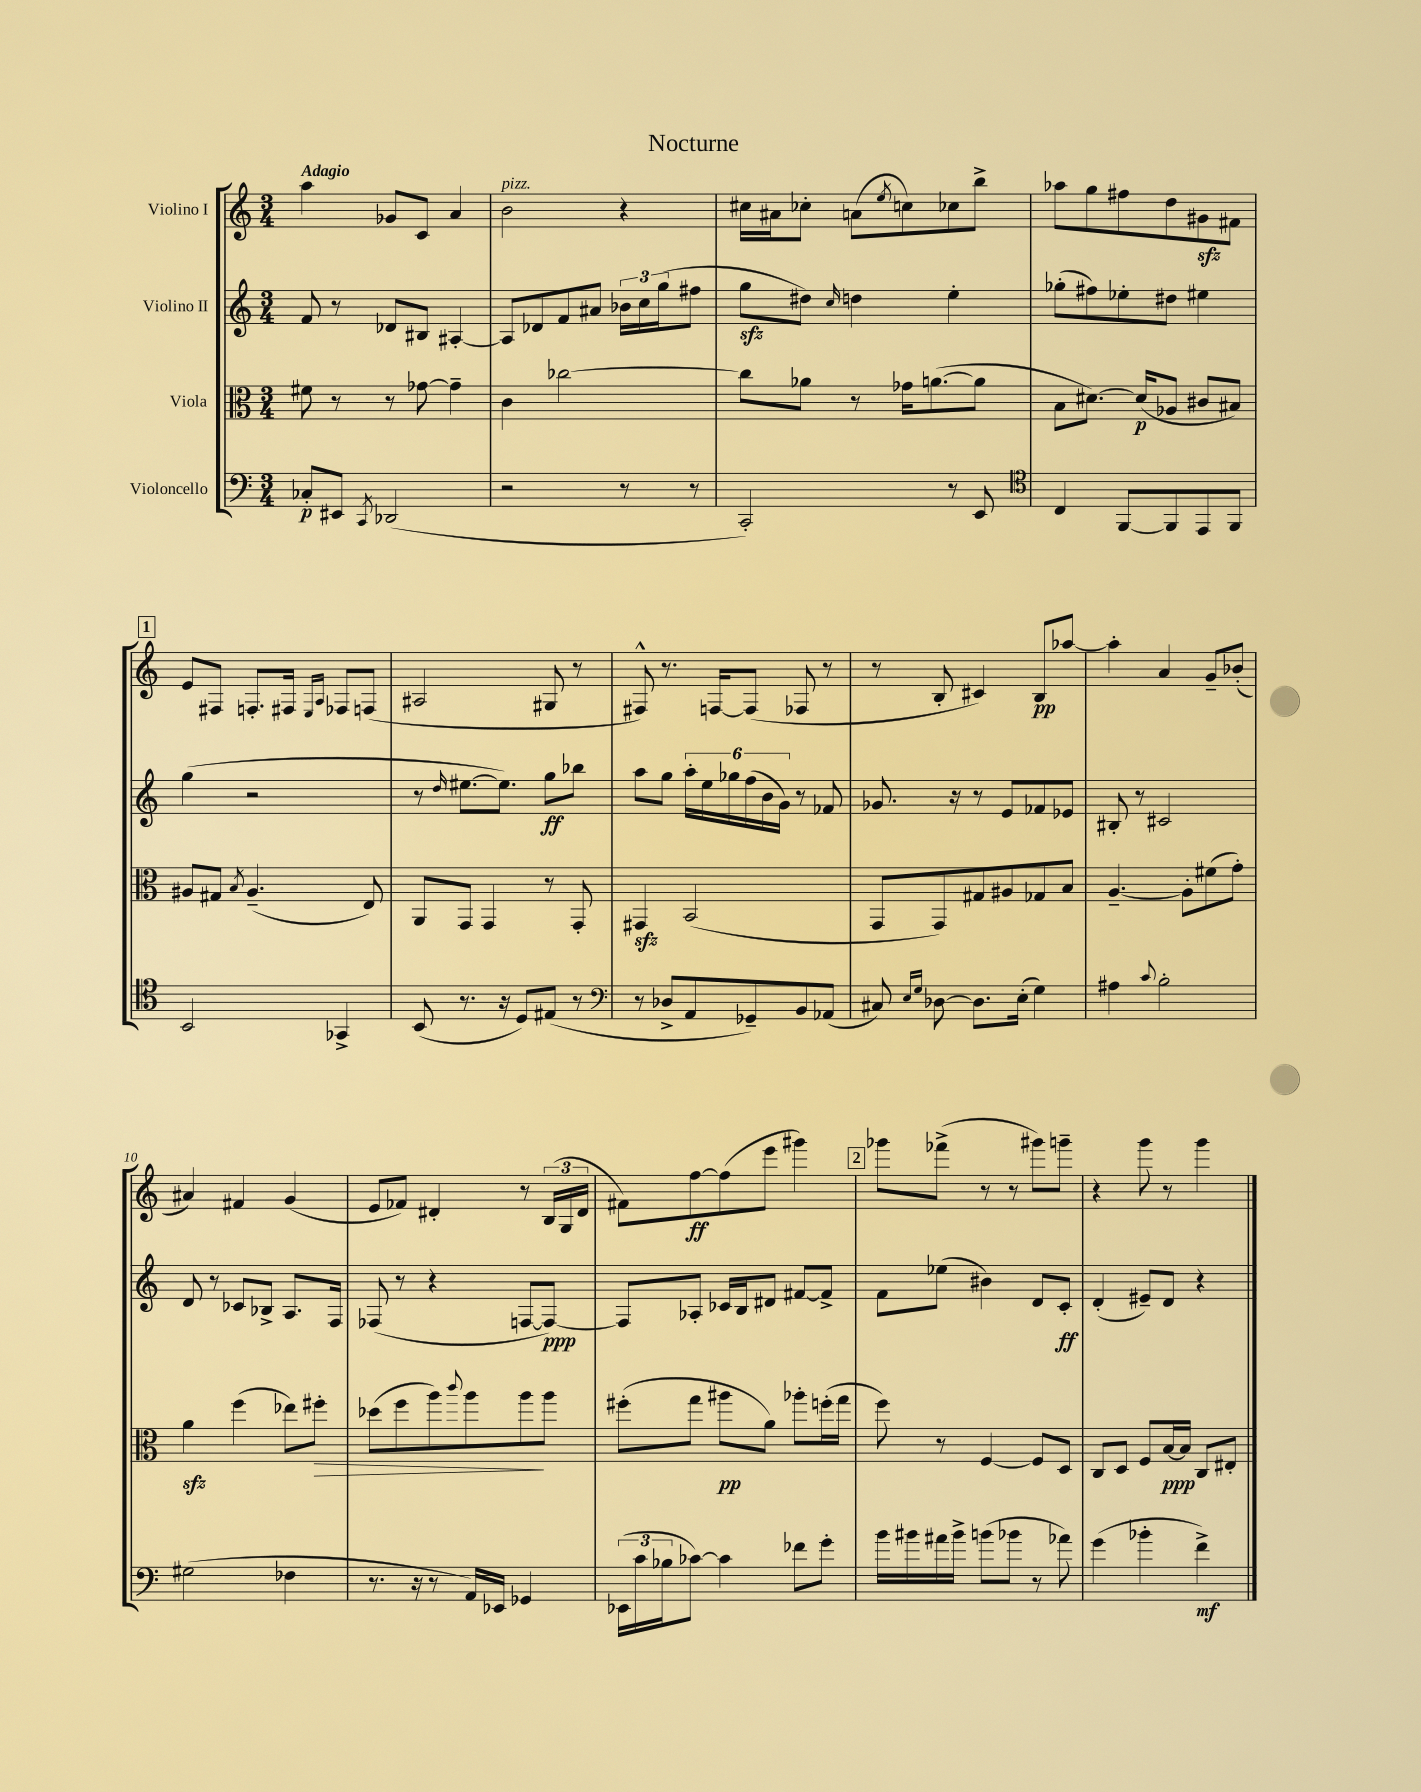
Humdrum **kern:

**kern	**dynam	**kern	**dynam	**kern	**dynam	**kern	**dynam
*part4	*part4	*part3	*part3	*part2	*part2	*part1	*part1
*staff4	*staff4	*staff3	*staff3	*staff2	*staff2	*staff1	*staff1
*I"Violoncello	*	*I"Viola	*	*I"Violino II	*	*I"Violino I	*
*clefF4	*	*clefC3	*	*clefG2	*	*clefG2	*
*k[]	*	*k[]	*	*k[]	*	*k[]	*
*M3/4	*	*M3/4	*	*M3/4	*	*M3/4	*
=1	=1	=1	=1	=1	=1	=1	=1
!	!	!	!	!	!	!LO:TX:a:B:t=Adagio	!
8C-X'/L	p	8f#X\	.	8f/	.	4aa\	.
8EE#X/J	.	8r	.	8r	.	.	.
8qCC/	.	.	.	.	.	.	.
(2DD-X/	.	8r	.	8d-X/L	.	8g-X/L	.
.	.	[8g-X\	.	8B#X/J	.	8c/J	.
.	.	4g-~\]	.	[4A#X'/	.	4a/	.
=2	=2	=2	=2	=2	=2	=2	=2
!	!	!	!	!	!	!LO:TX:a:i:t=pizz.	!
2r	.	4c\	.	8A#/L]	.	2b\	.
.	.	.	.	8d-X/	.	.	.
.	.	[2cc-X\	.	8f/	.	.	.
.	.	.	.	8a#X/J	.	.	.
8r	.	.	.	24b-X\LL	.	4r	.
.	.	.	.	24cc\	.	.	.
.	.	.	.	(24gg\J	.	.	.
8r	.	.	.	8ff#X\J	.	.	.
=3	=3	=3	=3	=3	=3	=3	=3
2CC'/)	.	8cc-\L]	.	8ggzz\L	.	16cc#X\LL	.
.	.	.	.	.	.	16a#X\J	.
.	.	8a-X\J	.	8dd#X\J)	.	8cc-X'\J	.
.	.	.	.	16qqcc/	.	.	.
.	.	8r	.	4ddn\	.	(8an\L	.
.	.	.	.	.	.	8qee/	.
.	.	16g-X\KL	.	.	.	8ccn\)	.
.	.	([8.an\	.	.	.	.	.
8r	.	.	.	4ee'\	.	8cc-X\	.
8EE/	.	8a\J]	.	.	.	8bb^\J	.
=4	=4	=4	=4	=4	=4	=4	=4
*clefC4	*	*	*	*	*	*	*
4C/	.	8B\L	.	(8gg-X'\L	.	8aa-X\L	.
.	.	[8.d#X\J)	.	8ff#X\)	.	8gg\	.
[8FF/L	.	.	.	8ee-X'\	.	8ff#X\	.
.	.	(16d#/KL]	p	.	.	.	.
8FF/]	.	8A-X/J	.	8dd#X\J	.	8dd\	.
8EE/	.	8c#X/L	.	4ee#X\	.	8g#Xzz\	.
8FF/J	.	8B#X/J)	.	.	.	8f#X\J	.
!!LO:LB:g=z
!!LO:REH:place=s1:t=1
=5	=5	=5	=5	=5	=5	=5	=5
2BB/	.	8A#X/L	.	(4gg\	.	8e/L	.
.	.	8G#X/J	.	.	.	8F#X/J	.
.	.	8qB/	.	.	.	.	.
.	.	(4.A#~/	.	2r	.	8.Fn'/L	.
.	.	.	.	.	.	16F#X/Jk	.
.	.	.	.	.	.	16qqE/LL	.
.	.	.	.	.	.	16qqA/JJ	.
4GG-X^/	.	.	.	.	.	8F-X/L	.
.	.	8E/)	.	.	.	(8Fn/J	.
=6	=6	=6	=6	=6	=6	=6	=6
(8BB/	.	8AA/L	.	8r	.	2A#X/	.
.	.	.	.	16qqdd/	.	.	.
8.r	.	8GG/J	.	[8.ee#X\L	.	.	.
.	.	4GG/	.	.	.	.	.
16r	.	.	.	8.ee#\J])	.	.	.
8D/L)	.	.	.	.	.	.	.
(8E#X/J	.	8r	.	8gg\L	ff	8G#X/	.
8r	.	8GG'/	.	8bb-X\J	.	8r	.
=7	=7	=7	=7	=7	=7	=7	=7
*clefF4	*	*	*	*	*	*	*
8r	.	4GG#Xzz/	.	8aa\L	.	8F#X^^/)	.
8D-X^/L	.	.	.	8gg\J	.	8.r	.
8AA/	.	(2BB/	.	24aa'\LL	.	.	.
.	.	.	.	24ee\	.	.	.
.	.	.	.	.	.	[16Fn/KL	.
.	.	.	.	24gg-X\	.	.	.
8GG-X~/)	.	.	.	(24ff\	.	(8F/J]	.
.	.	.	.	24b\	.	.	.
.	.	.	.	24g\JJ)	.	.	.
8BB/	.	.	.	8r	.	8F-X/	.
(8AA-X/J	.	.	.	8f-X/	.	8r	.
=8	=8	=8	=8	=8	=8	=8	=8
8C#X/)	.	8GG/L	.	8.g-X/	.	8r	.
16qqE/LL	.	.	.	.	.	.	.
16qqG/JJ	.	.	.	.	.	.	.
[8D-X\	.	8GG/)	.	.	.	8B'/	.
.	.	.	.	16r	.	.	.
8.D-\L]	.	8G#X/	.	8r	.	4c#X/)	.
.	.	8A#X/	.	8e/L	.	.	.
(16E'\Jk	.	.	.	.	.	.	.
4G\)	.	8G-X/	.	8f-X/	.	8B/L	pp
.	.	8B/J	.	8e-X/J	.	[8aa-X/J	.
=9	=9	=9	=9	=9	=9	=9	=9
4A#X\	.	[4.A~/	.	8B#X'/	.	4aa-'\]	.
.	.	.	.	8r	.	.	.
8qqc/	.	.	.	.	.	.	.
2B'\	.	.	.	2c#X/	.	4a/	.
.	.	8A'\L]	.	.	.	.	.
.	.	(8f#X\	.	.	.	8g~/L	.
.	.	8g'\J)	.	.	.	(8b-X'/J	.
!!LO:LB:g=z
=10	=10	=10	=10	=10	=10	=10	=10
(2G#X\	.	4azz\	.	8d/	.	4a#X/)	.
.	.	.	.	8r	.	.	.
.	.	(4ff\	.	8c-X/L	.	4f#X/	.
.	.	.	.	8B-X^/J	.	.	.
4F-X\	.	8ee-X\L)	.	8.A/L	.	(4g/	.
!	!	!	!LO:HP:b	!	!	!	!
.	.	8ff#X'\J	>	.	.	.	.
.	.	.	.	16F/Jk	.	.	.
=11	=11	=11	=11	=11	=11	=11	=11
8.r	.	(8dd-X\L	.	(8F-X/	.	8e/L	.
.	.	8ff\	.	8r	.	8f-X/J)	.
16r	.	.	.	.	.	.	.
8r	.	8aa\)	.	4r	.	4d#X'/	.
.	.	8qqccc/	.	.	.	.	.
16AA/LL)	.	8aa\	.	.	.	.	.
16EE-X/JJ	.	.	.	.	.	.	.
4GG-X/	.	8aa\	.	[8Fn/L	.	8r	.
.	.	8aa\J	]	8F/J_)	ppp	(24B/LL	.
.	.	.	.	.	.	24G/	.
.	.	.	.	.	.	24d#/JJ	.
=12	=12	=12	=12	=12	=12	=12	=12
(24EE-X\LL	.	(8ff#X'\L	.	8F/L]	.	8f#X\L)	.
24c\	.	.	.	.	.	.	.
24B-X\J	.	.	.	.	.	.	.
[8c-X\J)	.	8gg\J	.	8A-X'/J	.	[8ff\	ff
4c-\]	.	8aa#X\L	pp	16c-X/LL	.	(8ff\]	.
.	.	.	.	16B/J	.	.	.
.	.	8a\J)	.	8d#X/J	.	8eee\J	.
8f-X\L	.	8aa-X'\L	.	[8f#X/L	.	4ggg#X\)	.
8g'\J	.	(16ffn'\L	.	8f#^/J]	.	.	.
.	.	16gg\JJ	.	.	.	.	.
!!LO:REH:place=s1:t=2
=13	=13	=13	=13	=13	=13	=13	=13
16b\LL	.	8ff\)	.	8f\L	.	8ggg-X\L	.
16b#X\	.	.	.	.	.	.	.
16a#X\	.	8r	.	(8ee-X\J	.	(8fff-X^\J	.
16b#^\JJ	.	.	.	.	.	.	.
(8bn\L	.	[4F/	.	4b#X\)	.	8r	.
8b-X\J	.	.	.	.	.	8r	.
8r	.	8F/L]	.	8d/L	.	8ggg#X\L)	.
8a-X\)	.	8D/J	.	8c'/J	ff	8gggn~\J	.
=14	=14	=14	=14	=14	=14	=14	=14
(4g\	.	8C/L	.	(4d'/	.	4r	.
.	.	8D/J	.	.	.	.	.
4b-X'\	.	8F/L	.	8e#X~/L)	.	8ggg\	.
.	.	[16B/L	ppp	8d/J	.	8r	.
.	.	16B/JJ]	.	.	.	.	.
4f^\)	mf	8C/L	.	4r	.	4ggg\	.
.	.	8E#X'/J	.	.	.	.	.
==	==	==	==	==	==	==	==
*-	*-	*-	*-	*-	*-	*-	*-
